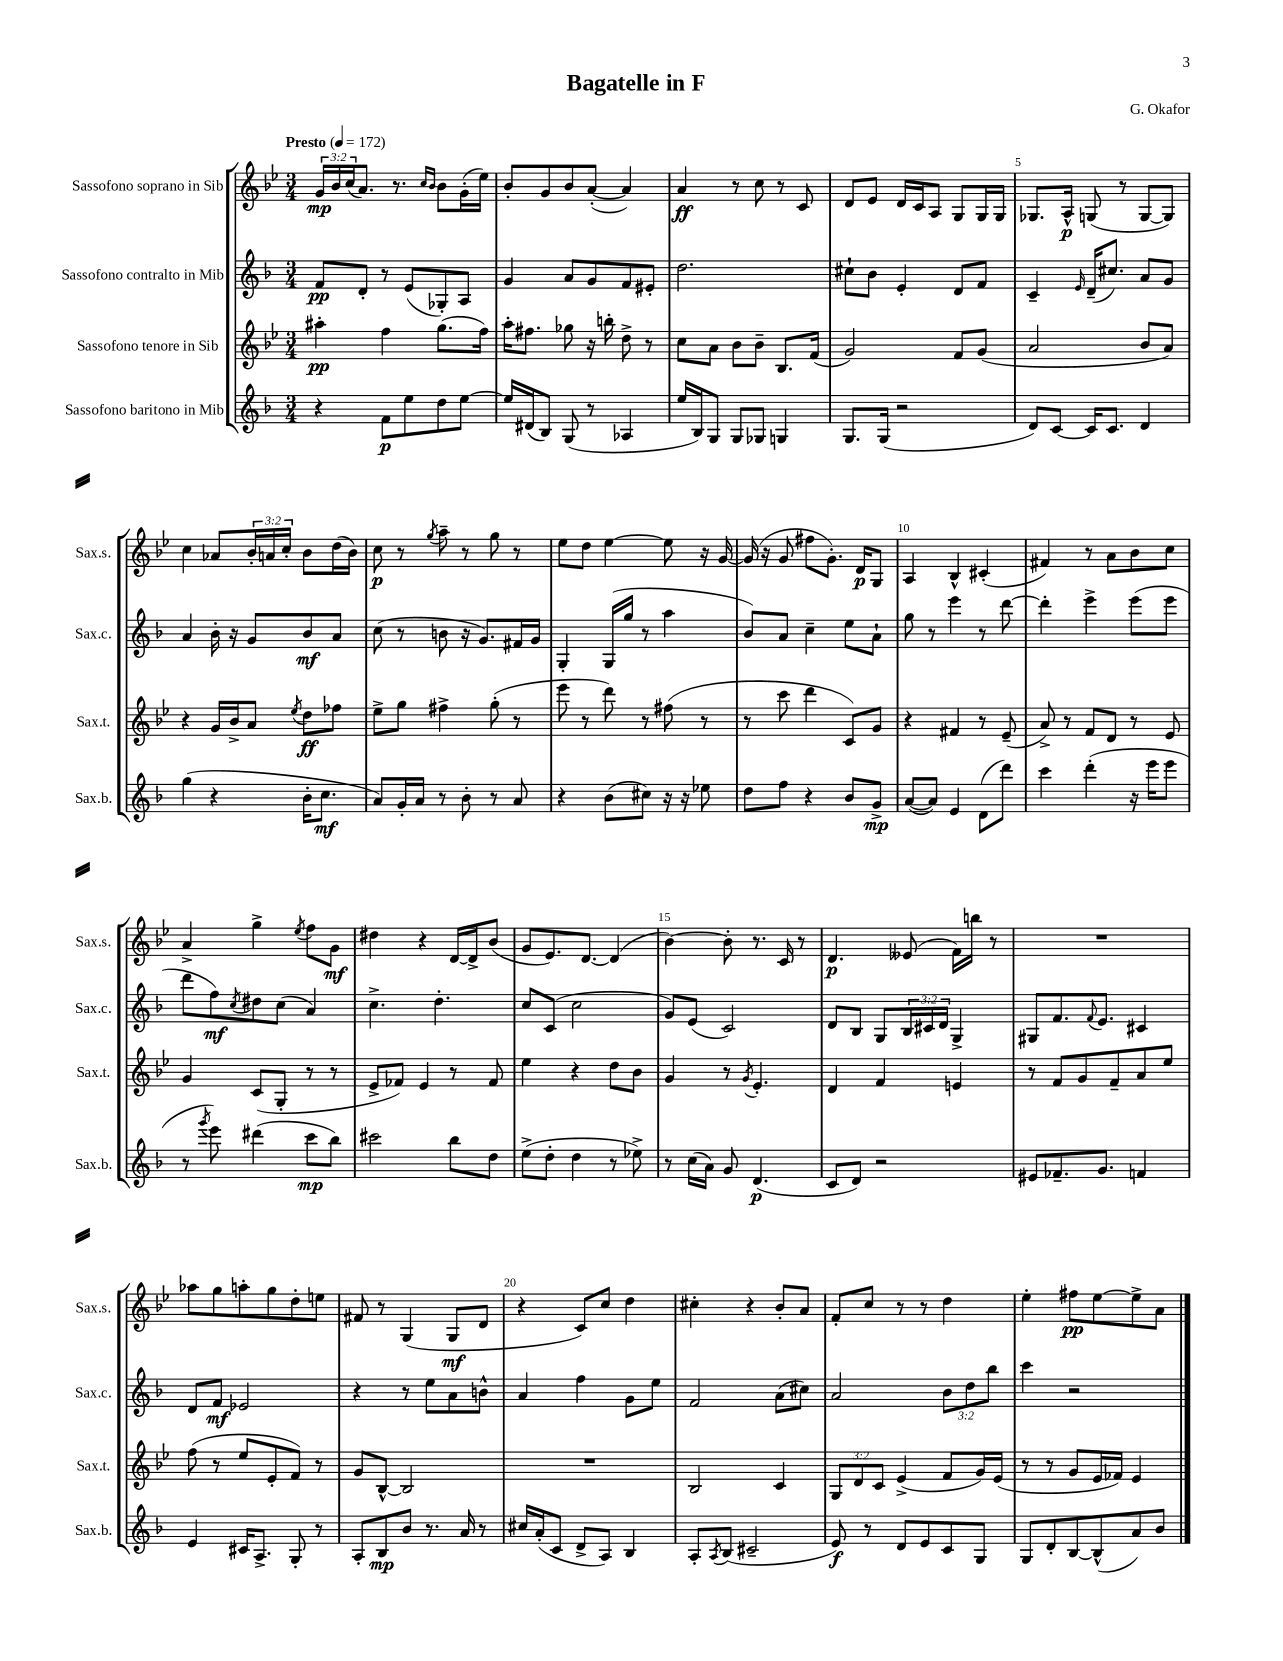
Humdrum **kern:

**kern	**kern	**kern	**kern
*staff4	*staff3	*staff2	*staff1
*clefG2	*clefG2	*clefG2	*clefG2
*k[b-]	*k[b-e-]	*k[b-]	*k[b-e-]
*M3/4	*M3/4	*M3/4	*M3/4
*MM172	*MM172	*MM172	*MM172
4r	4aa#'\	8f/L	24g/LL
.	.	.	24b-/
.	.	.	(24cc/J
.	.	8d'/J	8.a/J)
8f\L	4ff\	8r	.
.	.	.	8.r
8ee\	.	(8e/L	.
.	.	.	16qqcc/LL
.	.	.	16qqb-/JJ
8dd\	(8.gg\L	8G-'/)	8b-\L
[8ee\J	.	8A/J	(16g'\L
.	16ff\Jk)	.	16ee-\JJ)
=	=	=	=
16ee/]LL	16aa'\LK	4g/	8b-'/L
(16d#/J	8.ff#\J	.	.
8B-/J)	.	.	8g/
(8G/	8gg-\	8a/L	8b-/
8r	16r	8g/	([8a'/J
.	16bb'\	.	.
4A-/	8dd^\	8f/	4a/])
.	8r	8e#'/J	.
=	=	=	=
16ee/LL	8cc\L	2.dd\	4a/
16B-/J)	.	.	.
8G/J	8a\J	.	.
8G/L	8b-\L	.	8r
8G-/J	8b-~\J	.	8cc\
4G/	8.B-/L	.	8r
.	.	.	8c/
.	(16f/Jk	.	.
=	=	=	=
8.G/L	2g/)	8cc#`\L	8d/L
.	.	8b-\J	8e-/J
(16G/Jk	.	.	.
2r	.	4e'/	16d/LL
.	.	.	16c/J
.	.	.	8A/J
.	8f/L	8d/L	8G/L
.	(8g/J	8f/J	16G/L
.	.	.	16G/JJ
=	=	=	=
8d/L)	2a/	4c~/	8.G-/L
[8c/J	.	.	.
.	.	.	16A^^/Jk
.	.	16qqe/	.
16c/]LK	.	(16d~/LK	(8G/
8.c/J	.	8.cc#/J)	.
.	.	.	8r
4d/	8b-/L	8a/L	[8G/L
.	8a/J)	8g/J	8G/]J)
=	=	=	=
(4gg\	4r	4a/	4cc\
4r	16g/LL	16b-'\	8a-/L
.	16b-^/J	16r	.
.	8a/J	8g/L	24b-'/L
.	.	.	24a/
.	.	.	24cc'/JJ
.	8qee-/	.	.
16b-'\LK	8dd\L	8b-/	8b-\L
8.cc\J	.	.	.
.	8ff-\J	8a/J	(16dd\L
.	.	.	16b-\JJ)
=	=	=	=
8a/L)	8ee-^\L	(8cc\	8cc\
16g'/L	8gg\J	8r	8r
16a/JJ	.	.	.
.	.	.	8qgg/
8r	4ff#^\	8b\	8aa~\
8b-'\	.	16r	8r
.	.	8.g/L)	.
8r	(8gg'\	.	8gg\
8a/	8r	16f#/L	8r
.	.	16g/JJ	.
=	=	=	=
4r	8eee-\	4G'/	8ee-\L
.	8r	.	8dd\J
(8b-\L	8ddd\)	(16G/LL	[4ee-\
.	.	16gg/JJ	.
8cc#\J)	8r	8r	.
16r	(8ff#\	4aa\	8ee-\]
16r	.	.	.
8ee-\	8r	.	16r
.	.	.	[16g/
=	=	=	=
8dd\L	8r	8b-/L)	(16g/]
.	.	.	16r
8ff\J	8ccc\	8a/J	8g/
4r	4ddd\	4cc~\	8ff#\L
.	.	.	8.g'\J)
8b-/L	8c/L)	8ee\L	.
.	.	.	16d/LK
8g^/J	8g/J	8a`\J	8G/J
=	=	=	=
([8a/L	4r	8gg\	4A/
8a/]J)	.	8r	.
4e/	4f#/	4eee\	4B-^^/
(8d\L	8r	8r	(4c#'/
8ddd\J)	(8e-~/	[8ddd\	.
=	=	=	=
4ccc\	8a^/)	4ddd'\]	4f#/)
.	8r	.	.
(4ddd'\	8f/L	4eee^\	8r
.	8d/J	.	8a\L
16r	8r	(8eee\L	8b-\
16eee\LK	.	.	.
8eee\J	8e-/	8eee\J	8cc\J
=	=	=	=
8r	4g/	8ddd\L	4a^/
8qggg/	.	.	.
8eee\)	.	8ff\)	.
.	.	8qcc/	.
(4ddd#\	(8c/L	8dd#\	4gg^\
.	8G'/J	(8cc\J	.
.	.	.	8qee-/
8ccc\L	8r	4a/)	8ff\L
8bb-\J)	8r	.	8g\J
=	=	=	=
2ccc#\	8e-^/L	4.cc^\	4dd#\
.	8f-/J)	.	.
.	4e-/	.	4r
.	.	4.dd'\	.
8bb-\L	8r	.	[16d/LL
.	.	.	16d^/]J
8dd\J	8f-/	.	(8b-/J
=	=	=	=
(8ee^\L	4ee-\	8cc/L	8g/L
8dd'\J	.	(8c/J	8.e-/)
4dd\	4r	2cc\	.
.	.	.	[8.d/J
8r	8dd\L	.	(4d/]
8ee-^\)	8b-\J	.	.
=	=	=	=
8r	4g/	8g/L)	[4b-\)
(16cc\LL	.	(8e/J	.
16a\JJ)	.	.	.
8g/	8r	2c/)	8b-'\]
.	8qg/	.	.
(4.d/	4.e-'/	.	8.r
.	.	.	16c/
.	.	.	8r
=	=	=	=
8c/L	4d/	8d/L	4.d/
8d/J)	.	8B-/J	.
2r	4f/	8G/L	.
.	.	24B-/L	(8e--/
.	.	24c#/	.
.	.	24d/JJ	.
.	4e/	4G^/	16f\LL)
.	.	.	16bb\JJ
.	.	.	8r
=	=	=	=
8e#/L	8r	8G#/L	2.r
8.f-~/	8f/L	8.f/	.
.	8g/	.	.
.	.	8qqf/	.
8.g/J	.	8.e/J	.
.	8f~/	.	.
4f/	8a/	4c#/	.
.	8ee-/J	.	.
=	=	=	=
4e/	(8ff\	8d/L	8aa-\L
.	8r	8f/J	8gg\
16c#/LK	8ee-/L	2e-/	8aa'\
8.A^/J	.	.	.
.	8e-'/	.	8gg\
8G'/	8f/J)	.	8dd'\
8r	8r	.	8ee\J
=	=	=	=
8A'/L	8g/L	4r	8f#/
8B-/	[8B-^^/J	.	8r
8b-/J	2B-/]	8r	(4G/
8.r	.	8ee\L	.
.	.	8a\	8G/L
16a/	.	.	.
8r	.	8b^^\J	8d/J
=	=	=	=
16cc#/LL	2.r	4a/	4r
(16a'/J	.	.	.
8c/J	.	.	.
8d^/L	.	4ff\	8c/L)
8A/J)	.	.	8cc/J
4B-/	.	8g\L	4dd\
.	.	8ee\J	.
=	=	=	=
8A'/L	2B-/	2f/	4cc#'\
8qA/	.	.	.
(8B-/J	.	.	.
2c#~/	.	.	4r
.	4c/	(8a\L	8b-'/L
.	.	8cc#\J)	8a/J
=	=	=	=
8e/)	12G/L	2a/	8f'/L
.	12d/	.	.
8r	.	.	8cc/J
.	12c/J	.	.
8d/L	(4e-^/	.	8r
8e/	.	.	8r
8c/	8f/L	12b-\L	4dd\
.	.	12dd\	.
8G/J	16g/L)	.	.
.	.	12bb-\J	.
.	(16e-/JJ	.	.
=	=	=	=
8G/L	8r	4ccc\	4ee-'\
8d'/	8r	.	.
[8B-/	8g/L	2r	8ff#\L
(8B-^^/]	16e-/L	.	[8ee-\
.	16f-/JJ)	.	.
8a/)	4e-/	.	8ee-^\]
8b-/J	.	.	8a\J
==	==	==	==
*-	*-	*-	*-
